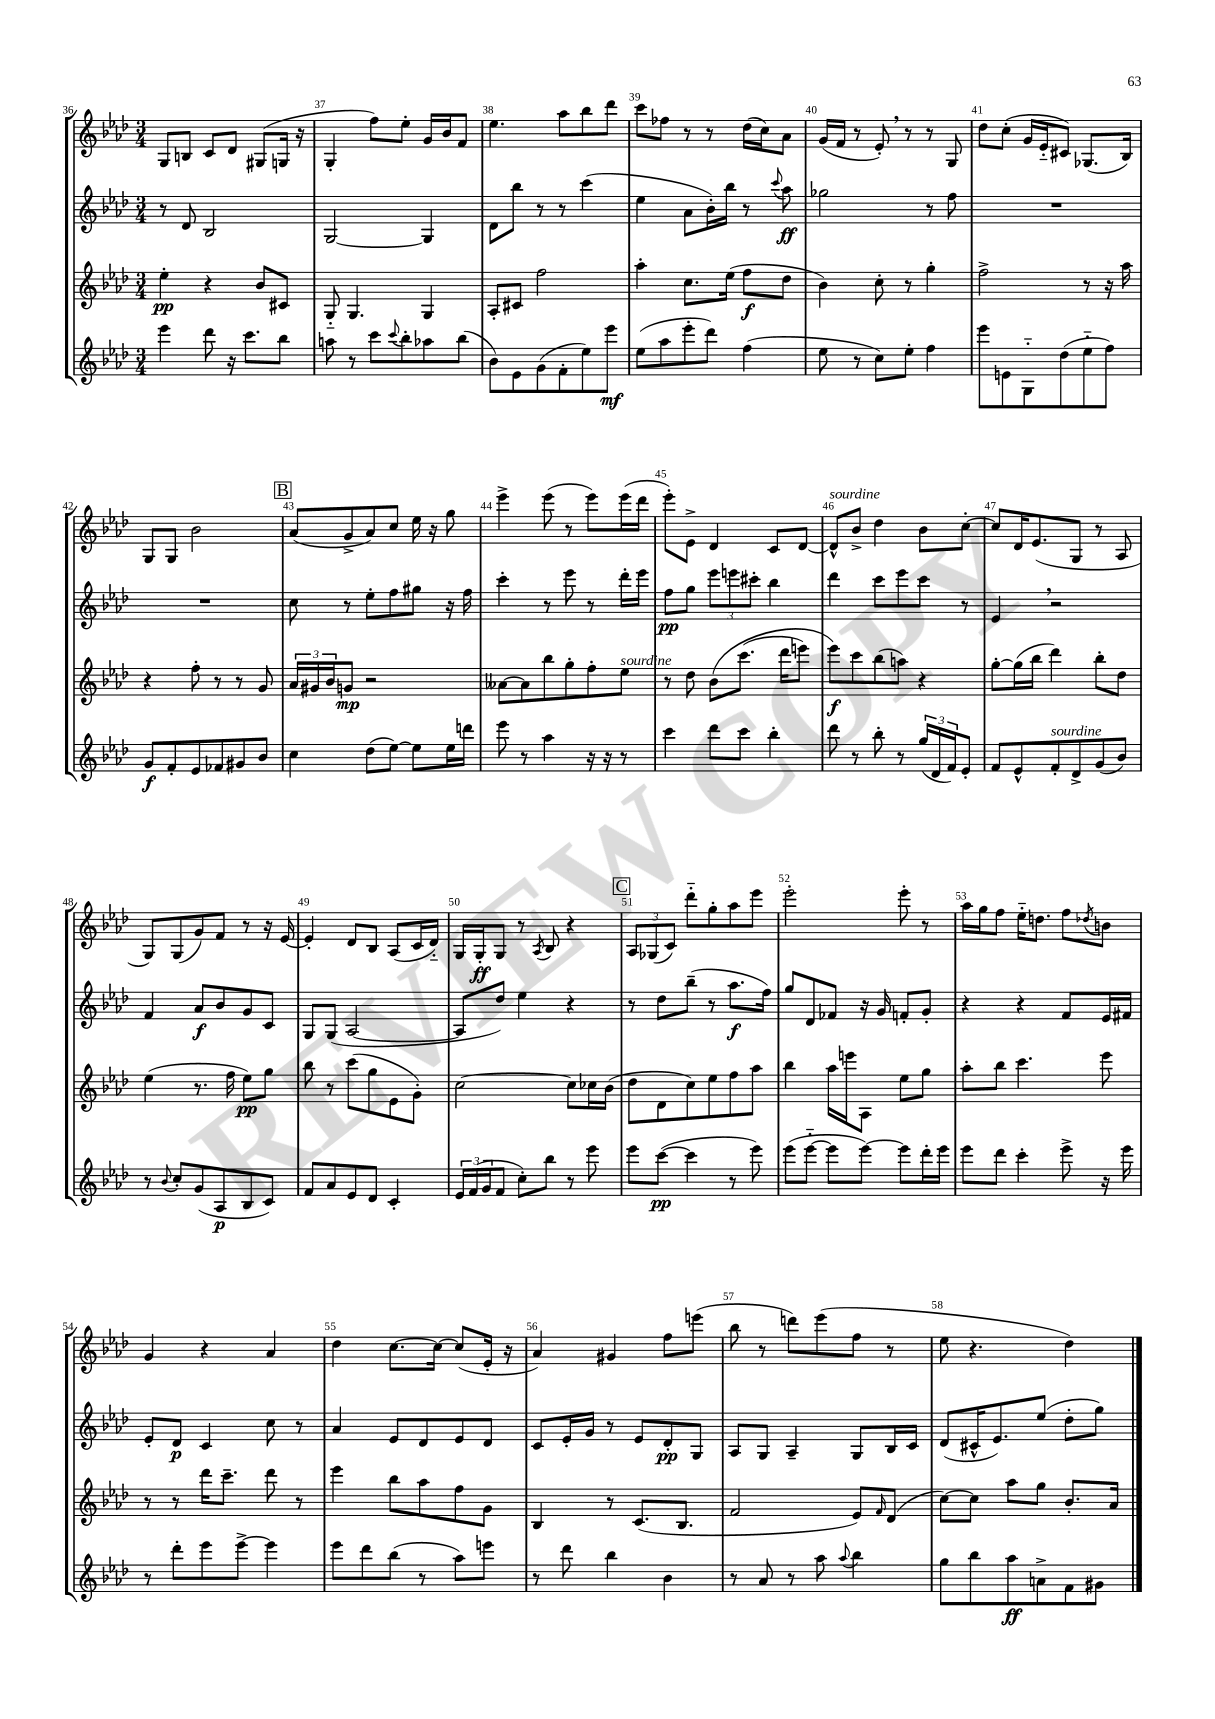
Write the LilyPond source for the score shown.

<<
\new StaffGroup <<
\new Staff = "s0" {
    \clef treble \key aes \major \numericTimeSignature \time 3/4
    g8 b8 c'8 des'8 gis8( g16 r16 |
    g4-. f''8) ees''8-. g'16 bes'16 f'8 |
    ees''4. aes''8 bes''8 des'''8 |
    c'''8 fes''8 r8 r8 des''16( c''16) aes'8 |
    g'16( f'16 r8 ees'8-.) \breathe r8 r8 g8 |
    des''8 c''8-.( g'16 ees'16-_ cis'8) ges8.( bes16) |
    g8 g8 bes'2 |
    \mark \markup { \box "B" } aes'8( g'8-> aes'8) c''8 ees''16 r16 g''8 |
    ees'''4-> ees'''8( r8 ees'''8) ees'''16( des'''16 |
    ees'''8-.) ees'8-> des'4 c'8 des'8~ |
    des'8-^^\markup { \italic "sourdine" } bes'8-> des''4 bes'8 c''8~-. |
    c''8 des'16 ees'8.( g8 r8 aes8 |
    g8) g8( g'8) f'8 r8 r16 ees'16~ |
    ees'4-. des'8 bes8 aes8( c'16 des'16-_) |
    g16 g16-.\ff g8 r8 \acciaccatura { aes8 } bes8 r4 |
    \mark \markup { \box "C" } \tuplet 3/2 { aes8 ges8( c'8) } des'''8-_ g''8-. aes''8 ees'''8 |
    ees'''2-. ees'''8-. r8 |
    aes''16 g''16 f''8 ees''16-_ d''8. f''8 \acciaccatura { des''8 } b'8 |
    g'4 r4 aes'4 |
    des''4 c''8.~ c''16~ c''8( ees'16-. r16 |
    aes'4) gis'4 f''8 e'''8( |
    bes''8 r8 d'''8) ees'''8( f''8 r8 |
    ees''8 r4. des''4) \bar "|." |
}
\new Staff = "s1" {
    \clef treble \key aes \major \numericTimeSignature \time 3/4
    r8 des'8 bes2 |
    g2~ g4 |
    des'8 bes''8 r8 r8 c'''4( |
    ees''4 aes'8 bes'16-.) bes''16 r8 \appoggiatura { c'''8 } aes''8\ff |
    ges''2 r8 f''8 |
    R2. |
    R2. |
    \mark \markup { \box "B" } c''8 r8 ees''8-. f''8 gis''8 r16 f''16 |
    c'''4-. r8 ees'''8 r8 des'''16-. ees'''16 |
    f''8\pp g''8 \tuplet 3/2 { ees'''8 e'''8 cis'''8-. } bes''4 |
    des'''4 c'''8 ees'''8 c'''8 r8 |
    ees'4 \breathe r2 |
    f'4 aes'8\f bes'8 g'8 c'8 |
    g8 g8( aes2~ |
    aes8 des''8) ees''4 r4 |
    \mark \markup { \box "C" } r8 des''8 bes''8--( r8 aes''8.\f f''16) |
    g''8 des'8 fes'8 r16 g'16 f'8-. g'8-. |
    r4 r4 f'8 ees'16 fis'16 |
    ees'8-. des'8\p c'4 c''8 r8 |
    aes'4 ees'8 des'8 ees'8 des'8 |
    c'8 ees'16-. g'16 r8 ees'8 des'8-.\pp g8 |
    aes8 g8 aes4-- g8 bes16 c'16 |
    des'8( cis'16-^ ees'8.) ees''8( des''8-. g''8) \bar "|." |
}
\new Staff = "s2" {
    \clef treble \key aes \major \numericTimeSignature \time 3/4
    ees''4-.\pp r4 bes'8 cis'8 |
    g8-_ g4. g4 |
    aes8-. cis'8 f''2 |
    aes''4-. c''8. ees''16( f''8\f des''8 |
    bes'4) c''8-. r8 g''4-. |
    f''2-> r8 r16 aes''16 |
    r4 f''8-. r8 r8 g'8 |
    \mark \markup { \box "B" } \tuplet 3/2 { aes'16 gis'16 bes'16 } g'8\mp r2 |
    aeses'8~ aeses'8 bes''8 g''8-. f''8-. ees''8^\markup { \italic "sourdine" } |
    r8 des''8 bes'8\( c'''8.( des'''16 e'''8) |
    ees'''8\f\) c'''8 bes''8( a''8) r4 |
    g''8~-. g''16( bes''16 des'''4) bes''8-. des''8 |
    ees''4( r8. f''16 ees''8\pp) g''8 |
    bes''8 r8 c'''8( g''8 ees'8 g'8-.) |
    c''2~ c''8 ces''16 bes'16( |
    \mark \markup { \box "C" } des''8 des'8 c''8) ees''8 f''8 aes''8 |
    bes''4 aes''16 e'''16 aes8 ees''8 g''8 |
    aes''8-. bes''8 c'''4. ees'''8 |
    r8 r8 des'''16 c'''8.-- des'''8 r8 |
    ees'''4 bes''8 aes''8 f''8 g'8 |
    bes4 r8 c'8.( bes8. |
    f'2 ees'8) \grace { f'16 } des'8( |
    c''8~) c''8 aes''8 g''8 bes'8.-. aes'16 \bar "|." |
}
\new Staff = "s3" {
    \clef treble \key aes \major \numericTimeSignature \time 3/4
    ees'''4 des'''8 r16 c'''8. bes''8 |
    a''8 r8 c'''8 \appoggiatura { c'''8 } bes''8-. aes''8 bes''8( |
    bes'8) ees'8 g'8( f'8-. ees''8) ees'''8\mf |
    ees''8( aes''8 ees'''8-. des'''8) f''4( |
    ees''8 r8 c''8) ees''8-. f''4 |
    ees'''8 e'8 g8-_ des''8( ees''8-_ f''8) |
    g'8\f f'8-. ees'8 fes'8 gis'8 bes'8 |
    \mark \markup { \box "B" } c''4 des''8( ees''8~) ees''8 ees''16 d'''16 |
    ees'''8 r8 aes''4 r16 r16 r8 |
    c'''4 des'''8 c'''8 bes''4-. |
    des'''8 r8 bes''8-. r8 \tuplet 3/2 { g''16( des'16 f'16) } ees'8-. |
    f'8 ees'8-^ f'8-.^\markup { \italic "sourdine" } des'8-> g'8( bes'8) |
    r8 \appoggiatura { bes'8 } c''8-. g'8( aes8\p bes8 c'8) |
    f'8 aes'8 ees'8 des'8 c'4-. |
    \tuplet 3/2 { ees'16 f'16( g'16 } f'8 c''8-.) bes''8 r8 ees'''8 |
    \mark \markup { \box "C" } ees'''8 c'''8~\pp( c'''4 r8 ees'''8) |
    ees'''8( ees'''8~-_ ees'''8 ees'''8~) ees'''8 des'''16-. ees'''16 |
    ees'''8 des'''8 c'''4-. ees'''8-> r16 ees'''16 |
    r8 des'''8-. ees'''8 ees'''8~-> ees'''4 |
    ees'''8 des'''8 bes''8( r8 aes''8) e'''8 |
    r8 des'''8 bes''4 bes'4 |
    r8 aes'8 r8 aes''8 \appoggiatura { aes''8 } bes''4 |
    g''8 bes''8 aes''8\ff a'8-> f'8 gis'8 \bar "|." |
}
>>
>>
\layout { \context { \Score currentBarNumber = #36 \override BarNumber.break-visibility = ##(#f #t #t) barNumberVisibility = #all-bar-numbers-visible } }
